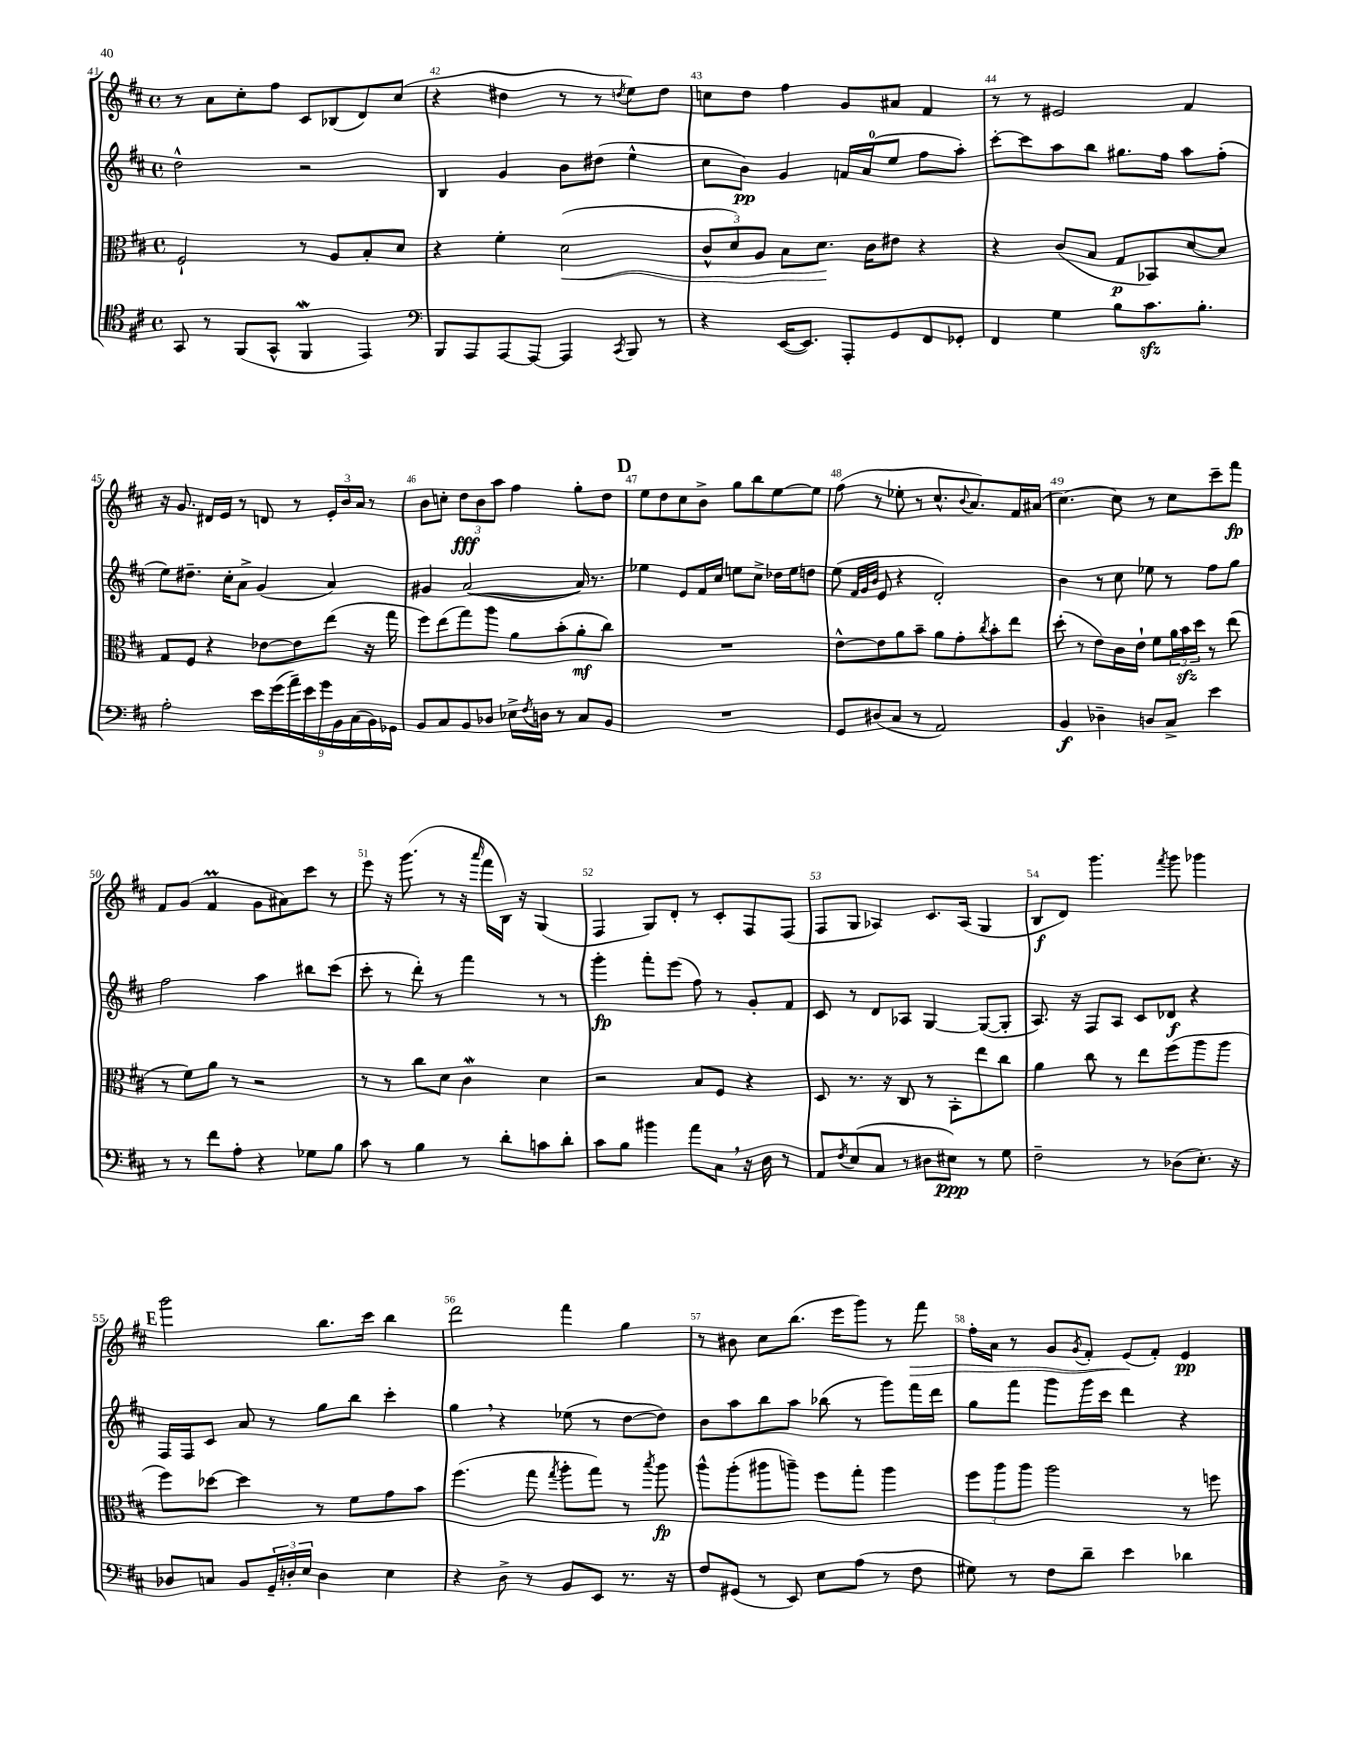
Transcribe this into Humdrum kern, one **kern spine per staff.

**kern	**kern	**kern	**kern
*staff4	*staff3	*staff2	*staff1
*clefC4	*clefC3	*clefG2	*clefG2
*k[f#c#]	*k[f#c#]	*k[f#c#]	*k[f#c#]
*M4/4	*M4/4	*M4/4	*M4/4
*met(c)	*met(c)	*met(c)	*met(c)
8GG	2F#`	2dd^^	8r
8r	.	.	8a
(8FF#	.	.	8cc#'
8GG^^	.	.	8ff#
4FF#	8r	2r	8c#
.	8A	.	(8B-
4EE)	8B'	.	8d)
.	8d	.	(8cc#
=	=	=	=
*clefF4	*	*	*
8BBB	4r	4B	4r
8AAA	.	.	.
[8AAA	4f#'	4g	4dd#
8AAA_	.	.	.
4AAA]	(2d	8b	8r
.	.	(8dd#	8r
8qCC#	.	.	8qdd
8BBB	.	4ee^^	8ee)
8r	.	.	8dd
=	=	=	=
4r	12c#^^	8cc#	8cc
.	12d)	.	.
.	.	8b)	8dd
.	12A	.	.
([16EE	8B	4g	4ff#
8.EE])	.	.	.
.	8.d	.	.
8AAA'	.	16f	8g
.	16c#	(16a	.
8GG	8e#	8ee	8a#
8FF#	4r	8ff#	4f#
8GG-'	.	8aa')	.
=	=	=	=
4FF#	4r	[8ccc#'	8r
.	.	8ccc#]	8r
4G	(8c#	8aa	2e#
.	8B	8bb	.
8B	8G	8.gg#	.
8.c#	8BB-)	.	.
.	.	16ff#	.
.	[8d	8aa	4f#
8.B'	.	.	.
.	8d]	(8ff#'	.
=	=	=	=
2A'	8G	8ee)	16r
.	.	.	8.g
.	8F#	8.dd#~	.
.	4r	.	16d#
.	.	16cc#'	16e
.	.	8a^	8r
18e	[8e-	(4g	8d
(18g	.	.	.
18a~)	.	.	.
.	8e-]	.	8r
18e	.	.	.
18g	.	.	.
.	(8ee	4a)	24e'
18BB	.	.	.
.	.	.	24b
(18C#	.	.	24a
.	16r	.	8r
18BB)	.	.	.
.	16gg	.	.
18GG-	.	.	.
=	=	=	=
8BB	8ff#)	4g#	8b
8C#	(8ee	.	8cc'
8BB	8gg)	([2a	12dd
.	.	.	12b
8D-	8aa	.	.
.	.	.	12aa
16E-^	8a	.	4ff#
8qF#	.	.	.
16D	.	.	.
8r	(8b'	.	.
8C#	8a'	16a])	8gg'
.	.	8.r	.
8BB	8cc#)	.	8dd
=	=	=	=
1r	1r	4ee-	8ee
.	.	.	8dd
.	.	8e	8cc#
.	.	16f#	8b^
.	.	16cc#	.
.	.	8ee	8gg
.	.	8cc#^	8bb
.	.	16dd-	[8ee
.	.	16ee	.
.	.	8dd	8ee]
=	=	=	=
8GG	[8e^^	(8ee	(8ff#
.	.	32qqf#	.
.	.	32qqg	.
.	.	32qqb	.
(8D#	8e]	8e	8r
8C#	8a	4r	8ee-'
8r	8b~	.	8r
2AA)	8a	2d')	8.cc#^^
.	8g'	.	.
.	.	.	8qqb
.	.	.	8.a)
.	8qcc#	.	.
.	8b'	.	.
.	8ee	.	16f#
.	.	.	(16a#
=	=	=	=
4BB	(8dd'	4b	[4.cc#)
.	8r	.	.
4D-~	8e)	8r	.
.	16c#	8cc#	8cc#]
.	16e`	.	.
8D	8f#	8ee-	8r
8C#^	24a	8r	8cc#
.	24b	.	.
.	24dd	.	.
4e	8r	8ff#	8ccc#~
.	(8ee	8gg	8fff#
=	=	=	=
8r	8r	2ff#	8f#
8r	8f#)	.	(8g
8f#	8a	.	4f#
8A'	8r	.	.
4r	2r	4aa	8g
.	.	.	8a#)
8G-	.	8bb#	8ccc#
8B	.	(8ccc#	8r
=	=	=	=
8c#	8r	8ccc#'	8eee
8r	8r	8r	16r
.	.	.	(8.ggg
4B	8cc#	8ddd')	.
.	8d	8r	8r
8r	4c#	4fff#	16r
.	.	.	16qqaaa
.	.	.	16fff#
8d'	.	.	16B)
.	.	.	16r
8c	4d	8r	(4G
8d'	.	8r	.
=	=	=	=
8c#	2r	4ggg'	4F#
8B	.	.	.
4b#	.	8fff#'	8G)
.	.	(8eee	8d'
8a	8B	8ff#)	8r
8C#	8F#	8r	8c#'
16r	4r	8g'	8F#
16D	.	.	.
8r	.	8f#	(8F#
=	=	=	=
8AA	8D	8c#	8F#
8qF#	.	.	.
(8E	8.r	8r	8G
8C#	.	8d	4A-)
.	16r	.	.
8r	8C#	8A-	.
8D#	8r	[4G	8.c#
8E#)	8BB'	.	.
.	.	.	(16A-
8r	8ee	(8G_	4G
8G	8cc#	8G']	.
=	=	=	=
2F#~	4a	8.A)	8B
.	.	.	8d)
.	.	16r	.
.	8cc#	8F#	4.ggg
.	8r	8A	.
8r	8ee	8c#	.
.	.	.	8qfff#
(8D-	(8ff#	8d-	8ggg
8.E')	8aa	4r	4ggg-
.	8aa	.	.
16r	.	.	.
=	=	=	=
8D-	8ff#)	16F#	2ggg
.	.	16F#	.
8C	[8dd-	8c#	.
8BB	4dd-]	8a	.
24GG~	.	8r	.
24D'	.	.	.
24E	.	.	.
4D	8r	8gg	8.bb
.	8f#	8bb	.
.	.	.	16ccc#
4E	8g	4ccc#'	4bb
.	8b	.	.
=	=	=	=
4r	(4.ff#	4gg	2ddd
8D^	.	4r	.
8r	8gg	.	.
.	8qgg	.	.
8BB	8aa'	(8ee-	4fff#
8EE	8gg)	8r	.
8.r	8r	[8dd	4gg
.	8qbb	.	.
.	8aa	8dd])	.
16r	.	.	.
=	=	=	=
8F#	8aa^^	8b	8r
(8GG#	(8aa'	8aa	8b#
8r	8aa#	8bb	8cc#
8EE)	8aa~)	8aa	(8.bb
8E	8ff#	(8bb-	.
.	.	.	16eee
(8A	8gg'	8r	8ggg)
8r	4aa	8ggg)	8r
8F#	.	16fff#	8fff#
.	.	16ddd	.
=	=	=	=
8G#)	12ff#	8gg	16ff#'
.	.	.	16a
.	12aa	.	.
8r	.	8fff#	8r
.	12aa	.	.
8F#	2aa	8ggg	8g
.	.	.	8qg
8d~	.	16ggg	8f#'
.	.	16ccc#	.
4e	.	4ddd	(8e
.	.	.	8f#')
4d-	8r	4r	4e
.	8ff	.	.
==	==	==	==
*-	*-	*-	*-
